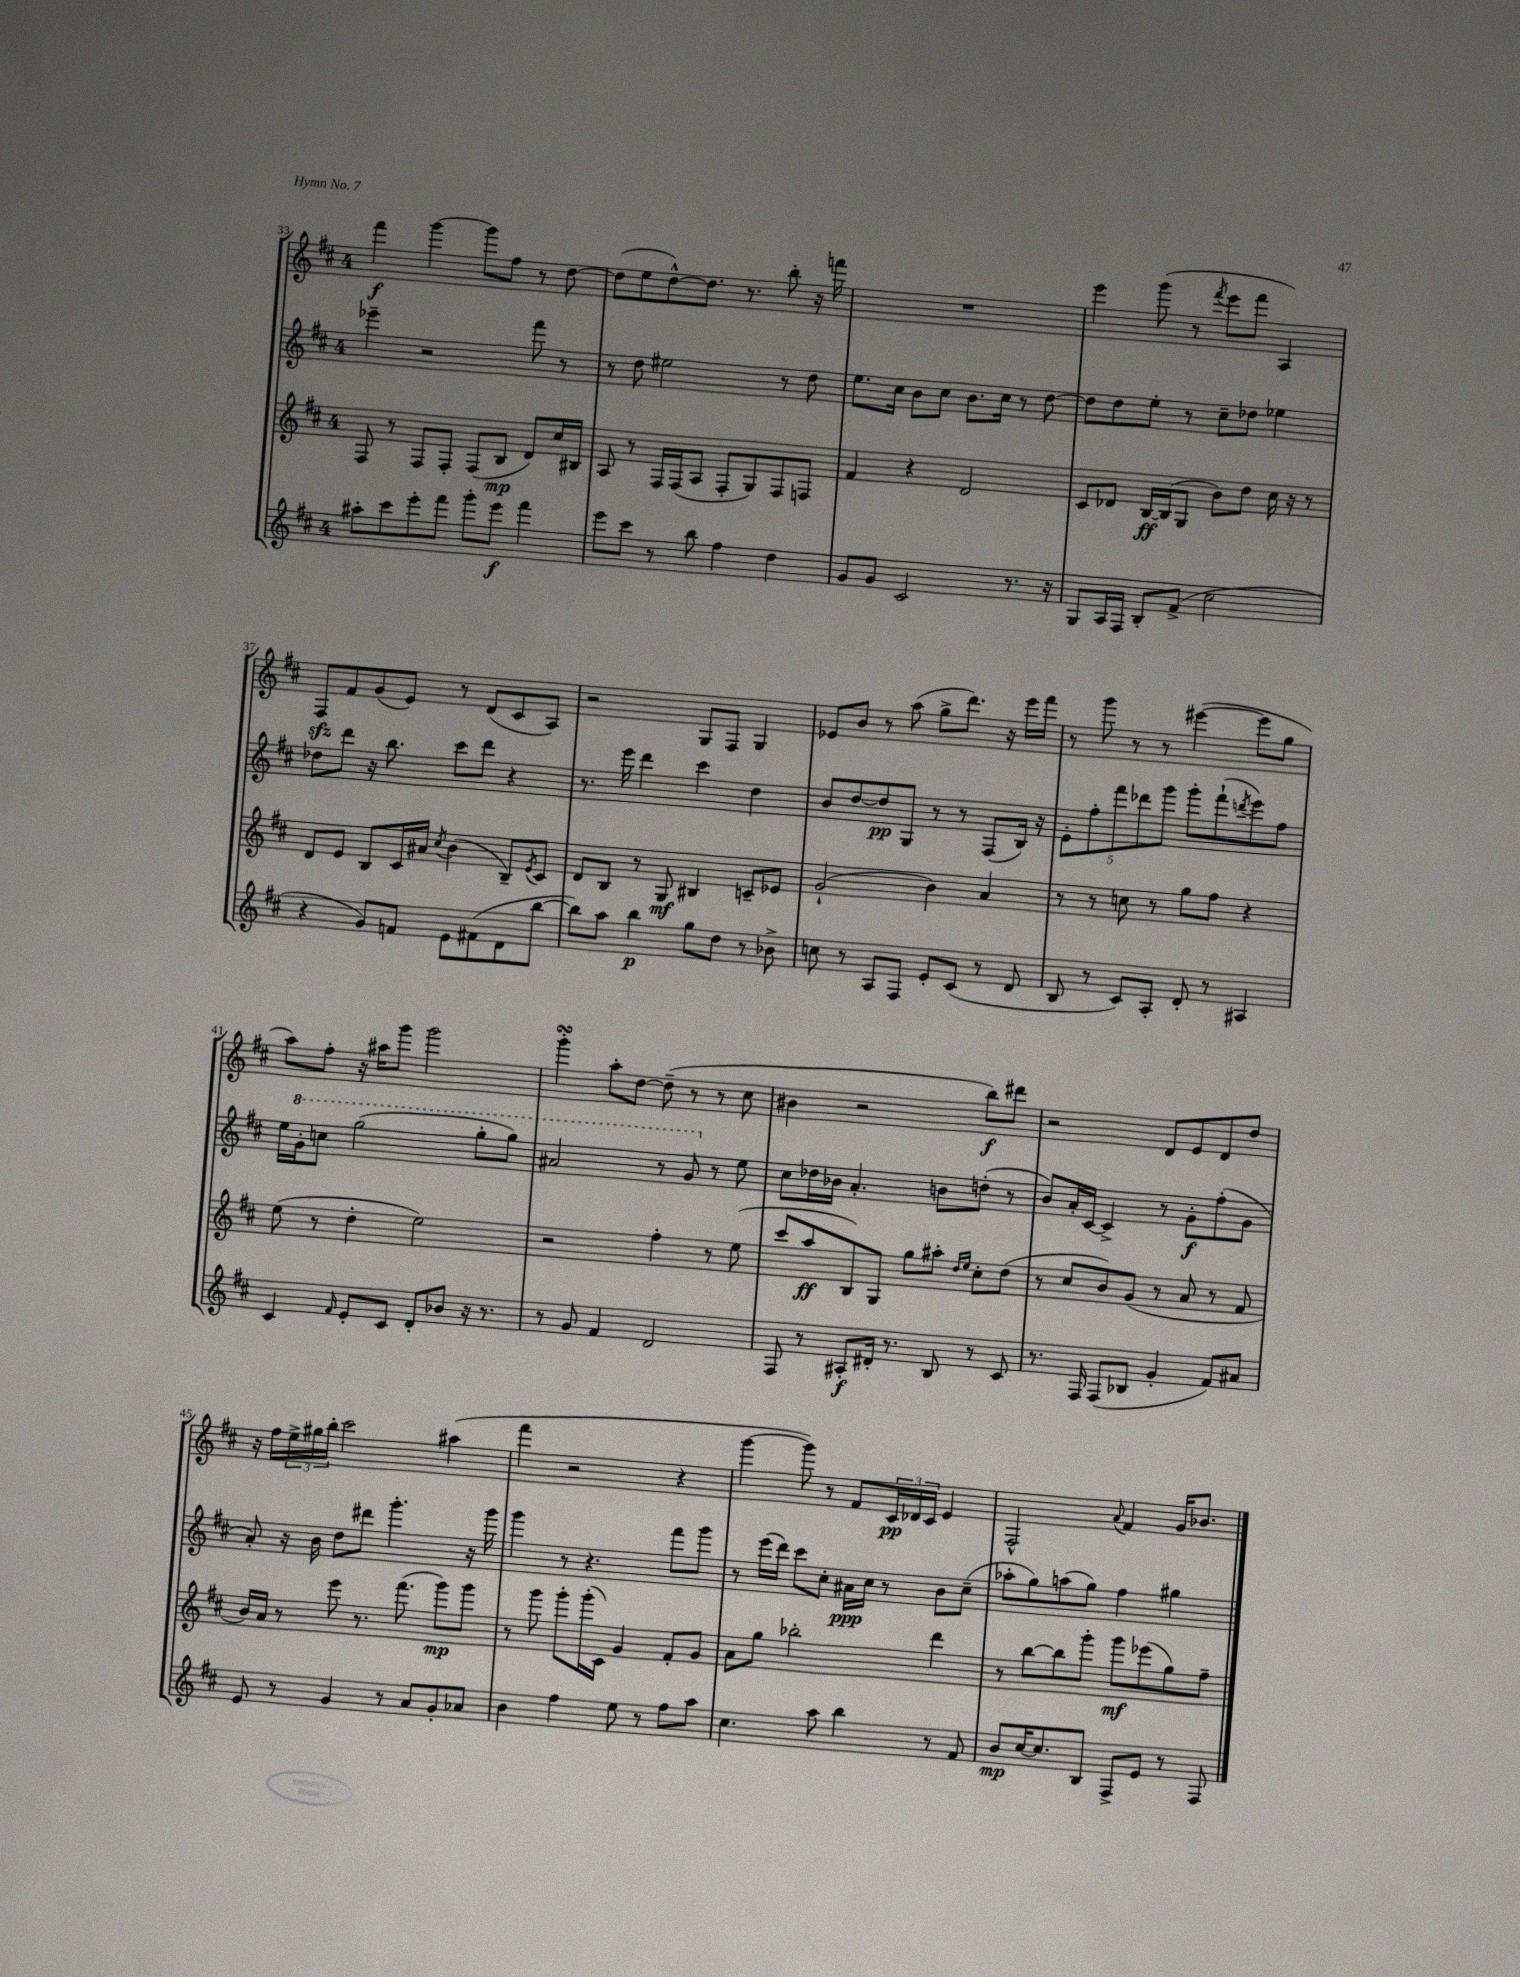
<<
\new StaffGroup <<
\new Staff = "s0" {
    \clef treble \key d \major \once \override Staff.TimeSignature.style = #'single-digit \time 4/4
    fis'''4\f g'''4~ g'''8 fis''8 r8 d''8~ |
    d''8( e''8 d''8~-^) d''8. r8. b''8-. r16 f'''16 |
    R1 |
    e'''4 g'''8( r8 \acciaccatura { fis'''8 } e'''8 fis'''8 a4) |
    fis8\sfz fis'8 g'8( e'8) r8 d'8( cis'8 a8) |
    r2 g8 fis8 g4 |
    ees'8 b'8 r8 a''8( g''8-> d'''8.) r16 e'''16 fis'''16 |
    r8 g'''8 r8 r8 eis'''4~( eis'''8 g''8 |
    a''8) fis''8-. r16 ais''16 g'''8 g'''2 |
    g'''4-.\turn a''8-. d''8~ d''8--( r8 r8 cis''8 |
    bis'4 r2 b''8\f) dis'''8 |
    r2 d'8 e'8 d'8 d''8 |
    r16 fis''16 \tuplet 3/2 { e''16-> gis''16 b''16-. } cis'''2 ais''4( |
    fis'''4 r2 r4 |
    g'''4~ g'''8) r8 fis'8 \tuplet 3/2 { cis'16\pp des'16 cis'16 } e'4 |
    fis2-^ \appoggiatura { a'8 } fis'4 g'16 bes'8. \bar "|." |
}
\new Staff = "s1" {
    \clef treble \key d \major \once \override Staff.TimeSignature.style = #'single-digit \time 4/4
    ees'''4-- r2 fis'''8 r8 |
    r8 d''8 eis''2 r8 d''8 |
    e''8. cis''16 b'8 cis''8 b'8. cis''16 r8 d''8~ |
    d''8 d''8 e''8-. r8 cis''8-- des''8 ees''4 |
    des''8 d'''8 r16 b''8. cis'''8 d'''8 r4 |
    r8. e'''16 d'''4 cis'''4 d''4 |
    b'8 d''8~ d''8\pp g8 r8 r8 fis8( b16) r16 |
    \tuplet 5/4 { e'8-. fis''8-. fis'''8 des'''8 g'''8 } g'''8-. fis'''8-!( \acciaccatura { d'''8 } e'''8) fis''8 |
    e''16 \ottava #1 g''16-. c'''8 g'''2( g'''8-. g'''8) |
    ais''2 r8 g''8 \ottava #0 r8 e''8 |
    cis''8 des''16 bes'16 a'4.-. b'8 d''8-.( r8 |
    b'8) a'16-. cis'16~ cis'4-> r8 g'8-.\f fis''8-.( g'8 |
    a'8-.) r16 b'16 d''8 dis'''8 g'''4.-. r16 g'''16 |
    g'''4 r8 r4. fis'''8 g'''8 |
    r8 e'''16( d'''16) cis'''8 cis''8-. ais'16\ppp cis''16 r8 b'8 cis''8--( |
    aes''8-. g''8) a''8( g''8) fis''4 gis''4 \bar "|." |
}
\new Staff = "s2" {
    \clef treble \key d \major \once \override Staff.TimeSignature.style = #'single-digit \time 4/4
    fis8 r8 fis8 fis8-. fis8( b8\mp d'8) cis''16 bis16 |
    a8 r8 fis16 fis16( a8 fis8-. g8) fis8 f8 |
    fis'4 r4 d'2 |
    cis'8 des'8 b16~\ff b16( g8 b'8) d''8 cis''16 r16 r8 |
    d'8 e'8 b8 cis'16 ais'16 \acciaccatura { cis''8 } b'4( b8--) \acciaccatura { e'8 } cis'8 |
    d'8 b8 r8 g8\mf bis4 c'8-- ees'8 |
    g'2-!( b'4) a'4 |
    r8 r8 c''8 r8 g''8 fis''8 r4 |
    e''8( r8 d''4-. e''2) |
    r2 fis''4-. r8 e''8( |
    cis'''8 a''8\ff b8) g8 g''8 ais''8-. \grace { d''16 e''16 } cis''8-. d''8( |
    r8 cis''8 b'8) g'8( r8 a'8 r8 fis'8 |
    b'16) a'16 r8 e'''8 r8. fis'''8.( g'''8\mp) g'''8 |
    r8 g'''8 g'''8-. g'''16-.( cis'16) g'4 fis'8-. g'8 |
    a'8 g''8 bes''2-. d'''4 |
    r8 b''8~ b''8 g'''8-. g'''8\mf ees'''8( g''8) fis''8-- \bar "|." |
}
\new Staff = "s3" {
    \clef treble \key d \major \once \override Staff.TimeSignature.style = #'single-digit \time 4/4
    ais''8-. cis'''8 e'''8-. fis'''8 g'''8-. e'''8\f fis'''4 |
    e'''8 cis'''8 r8 b''8 fis''4 d''4 |
    g'8 g'8 cis'2 r8. r16 |
    g8 a16 fis16 b8-. fis'8->( cis''2 |
    r4 g'8) f'8 e'8 fis'8( d'8 b''8~ |
    b''8) a''8 b''4\p g''8 d''8 r8 bes'8-> |
    c''8 r8 a8 fis8 e'8-. cis'8( r8 d'8 |
    b8 r8 cis'8) a8-. d'8-. r8 ais4 |
    cis'4 \grace { fis'16 } e'8-. cis'8 d'8-. bes'8 r16 r8. |
    r8 g'8 fis'4 d'2 |
    fis8 r8 ais8-.\f dis'16-. r8. b8 r8 cis'8 |
    r8. fis16 fis8( bes8 g'4-. fis'8) ais'8 |
    e'8 r8 g'4 r8 a'8 g'8-. aes'8 |
    b'4 fis''4 e''8 r8 fis''8 a''8 |
    cis''4. a''8 b''4 r8 fis'8 |
    b'8\mp cis''16~ cis''8. b8 fis8-> e'8 r8 fis8 \bar "|." |
}
>>
>>
\layout { \context { \Score currentBarNumber = #33 } }
